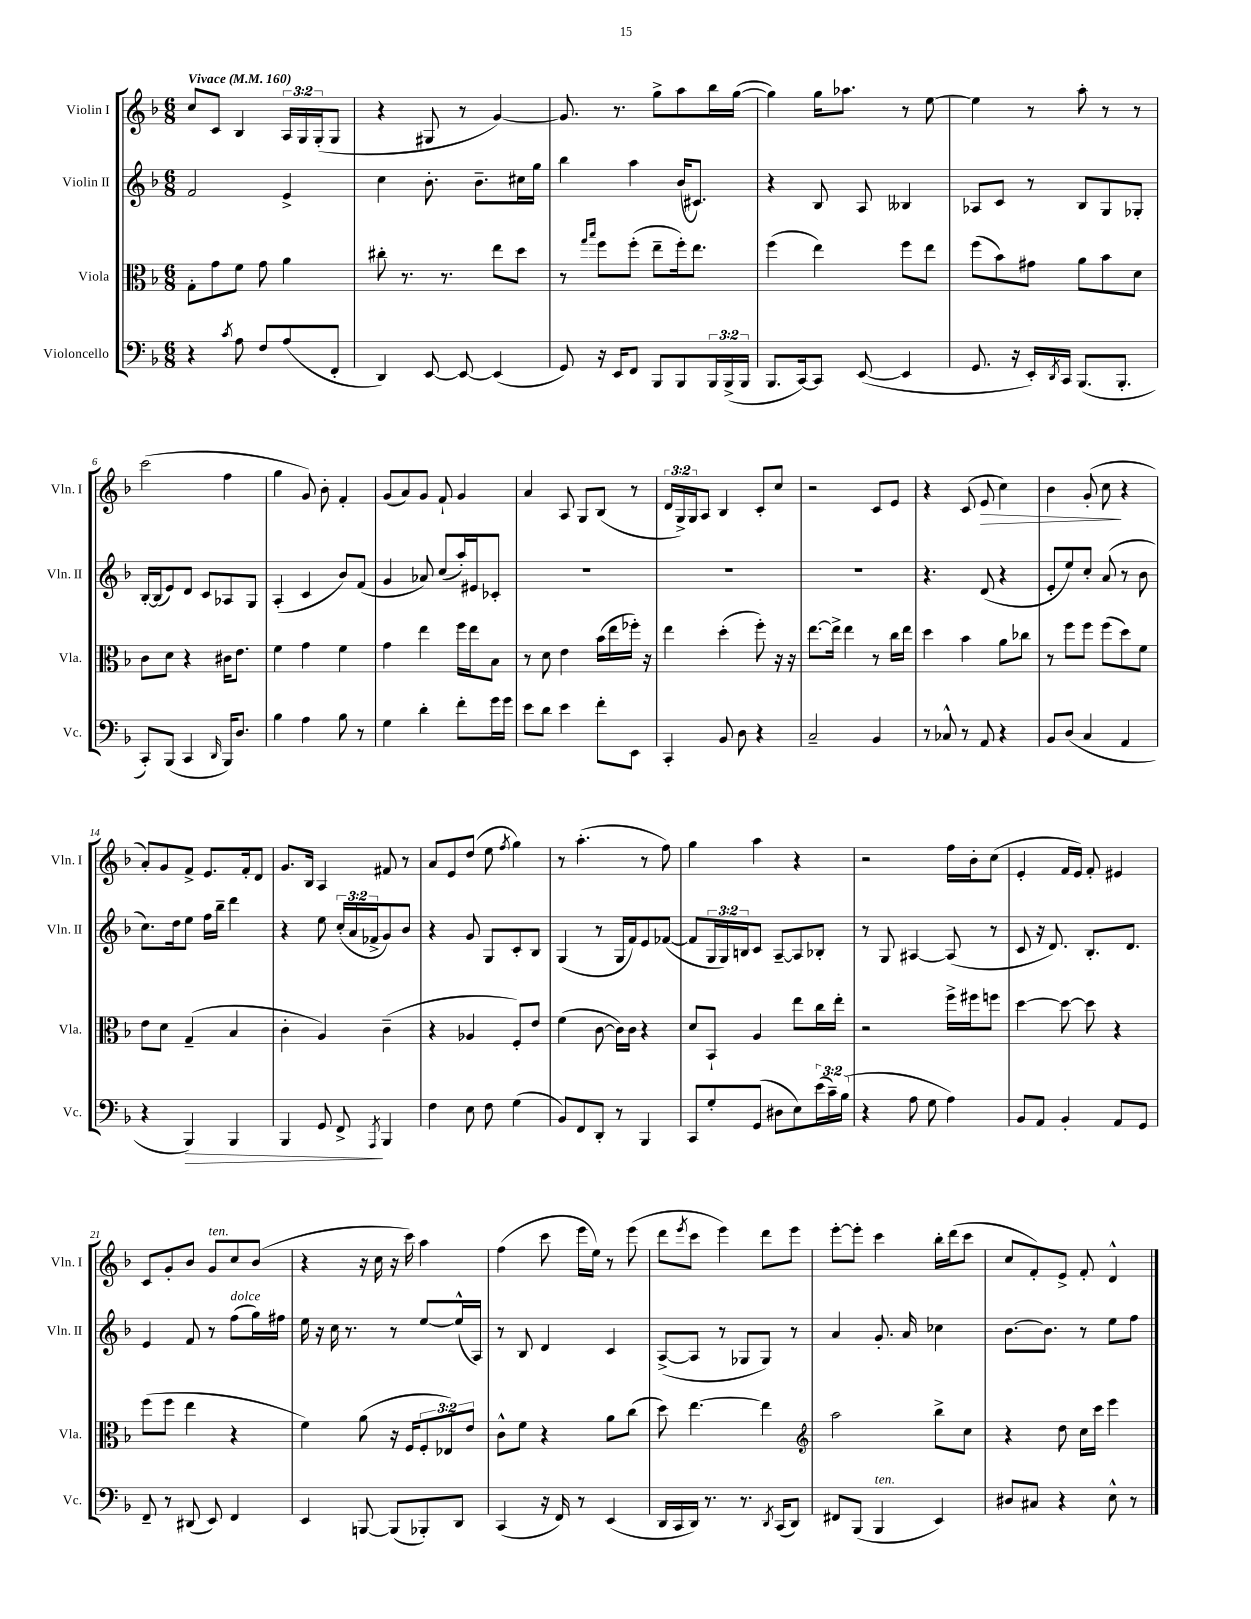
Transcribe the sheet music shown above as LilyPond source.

<<
\new StaffGroup <<
\new Staff = "s0" \with { instrumentName = "Violin I" shortInstrumentName = "Vln. I" } {
    \clef treble \key f \major \numericTimeSignature \time 6/8 \override Staff.TupletNumber.text = #tuplet-number::calc-fraction-text \tempo "Vivace" 4 = 160
    c''8 c'8 bes4 \tuplet 3/2 { a16 g16 g16-.( } g8 |
    r4 gis8 r8 g'4~) |
    g'8. r8. g''8-> a''8 bes''16 g''16~( |
    g''4) g''16 aes''8. r8 e''8~ |
    e''4 r8 a''8-. r8 r8 |
    c'''2( f''4 |
    g''4 g'8) bes'8-. f'4-. |
    g'8( a'8) g'8 f'8-! g'4 |
    a'4 a8 g8 bes8( r8 |
    \tuplet 3/2 { d'16 g16->) g16 } a8 bes4 c'8-. c''8 |
    r2 c'8 e'8 |
    r4 c'8( e'8\> c''4) |
    bes'4 g'8-.( c''8\! r4 |
    a'8-.) g'8 f'8-> e'8. f'16-. d'8 |
    g'8. bes16 a4 fis'8 r8 |
    a'8 e'8 d''8( e''8 \acciaccatura { f''8 } g''4) |
    r8 a''4.-.( r8 f''8) |
    g''4 a''4 r4 |
    r2 f''16 bes'16-. c''8( |
    e'4-. f'16 e'16) f'8-. eis'4 |
    c'8 g'8-. bes'8 g'8^\markup { \italic "ten." } c''8 bes'8( |
    r4 r16 c''16 r16 c'''16) a''4 |
    f''4( c'''8 e'''16 e''16) r8 e'''8( |
    d'''8 \acciaccatura { e'''8 } c'''8 e'''4) d'''8 e'''8 |
    e'''8~-. e'''8-. c'''4 bes''16-. d'''16( c'''8 |
    c''8 f'8-.) e'8-> f'8-. d'4-^ \bar "|." |
}
\new Staff = "s1" \with { instrumentName = "Violin II" shortInstrumentName = "Vln. II" } {
    \clef treble \key f \major \numericTimeSignature \time 6/8 \override Staff.TupletNumber.text = #tuplet-number::calc-fraction-text
    f'2 e'4-> |
    c''4 bes'8.-. bes'8.-- cis''16 g''16 |
    bes''4 a''4 bes'16( cis'8.) |
    r4 bes8 a8 beses4 |
    aes8 c'8 r8 bes8 g8 ges8-. |
    bes16~-. bes16( e'8) d'8 c'8 aes8 g8 |
    a4-.( c'4 bes'8) f'8( |
    g'4 aes'8) c''8( a''16-.) eis'16 ces'8-. |
    R2. |
    R2. |
    R2. |
    r4. d'8( r4 |
    e'8-. e''8) c''8-. a'8( r8 bes'8 |
    c''8.) d''16 e''8 f''16 bes''16-- d'''4 |
    r4 e''8 \tuplet 3/2 { c''16-.( a'16 fes'16-> } g'8) bes'8 |
    r4 g'8 g8 c'8-. bes8 |
    g4( r8 g16 f'16) e'8 fes'8~( |
    fes'8 \tuplet 3/2 { g16 g16) b16 } c'8 a8~-- a8 bes8-. |
    r8 g8 ais4~ ais8( r8 |
    c'8 r16 d'8.) bes8.-. d'8. |
    e'4 f'8 r8 f''8^\markup { \italic "dolce" }( g''16) fis''16 |
    e''16 r16 c''16 r8. r8 e''8~ e''16-^( a16) |
    r8 bes8 d'4 c'4 |
    a8~->( a8 r8 ges8 ges8) r8 |
    a'4 g'8.-. a'16 ces''4 |
    bes'8.~ bes'8. r8 e''8 f''8 \bar "|." |
}
\new Staff = "s2" \with { instrumentName = "Viola" shortInstrumentName = "Vla." } {
    \clef alto \key f \major \numericTimeSignature \time 6/8 \override Staff.TupletNumber.text = #tuplet-number::calc-fraction-text
    g8-. g'8 f'8 g'8 a'4 |
    cis''8-. r8. r8. e''8 d''8 |
    r8 \grace { g''16 bes''16 } f''8 f''8-.( e''8-- f''16-.) e''8. |
    f''4( e''4) f''8 e''8 |
    f''8( bes'8) gis'8 a'8 bes'8 d'8 |
    c'8 d'8 r4 cis'16 e'8. |
    f'4 g'4 f'4 |
    g'4 e''4 f''16 e''16 bes8 |
    r8 d'8 e'4 bes'16( e''16 fes''16-.) r16 |
    e''4 d''4-.( f''8-.) r16 r16 |
    e''8.~ e''16-> e''4 r8 c''16 e''16 |
    d''4 bes'4 a'8 ces''8 |
    r8 f''8 f''8 f''8( d''8) f'8 |
    e'8 d'8 g4--( bes4 |
    c'4-. a4) c'4--( |
    r4 aes4 f8-.) e'8 |
    f'4( c'8~ c'16) c'16 r4 |
    d'8 bes,8-! a4 e''8 c''16 e''16-. |
    r2 f''16-> fis''16 f''8 |
    d''4~ d''8~ d''8 r4 |
    f''8( f''8 e''4 r4 |
    f'4) a'8( r16 f16 \tuplet 3/2 { f8-. ees8) e'8 } |
    c'8-^ f'8 r4 a'8 c''8( |
    d''8) e''4.~ e''4 |
    \clef treble a''2 bes''8-> c''8 |
    r4 d''8 c''16 c'''16 e'''4 \bar "|." |
}
\new Staff = "s3" \with { instrumentName = "Violoncello" shortInstrumentName = "Vc." } {
    \clef bass \key f \major \numericTimeSignature \time 6/8 \override Staff.TupletNumber.text = #tuplet-number::calc-fraction-text
    r4 \acciaccatura { c'8 } a8 f8 a8( f,8-. |
    d,4) e,8~ e,8~ e,4( |
    g,8) r16 e,16 f,8 bes,,8 bes,,8 \tuplet 3/2 { bes,,16 bes,,16->( bes,,16 } |
    bes,,8. c,16~) c,8 e,8~( e,4 |
    g,8. r16 e,16-.) \acciaccatura { d,8 } c,16 bes,,8.( bes,,8.-. |
    c,8-.) bes,,8( c,4 \grace { d,16 } bes,,16) d8. |
    bes4 a4 bes8 r8 |
    g4 d'4-. f'8-. g'16 g'16 |
    e'8 d'8 e'4 f'8-. e,8 |
    c,4-. bes,8 d8 r4 |
    c2-- bes,4 |
    r8 ces8-^ r8 a,8 r4 |
    bes,8 d8( c4 a,4 |
    r4 bes,,4\>) bes,,4 |
    bes,,4 g,8 f,8->\! \acciaccatura { a,,8 } bes,,4 |
    f4 e8 f8 g4( |
    bes,8) f,8 d,8-. r8 bes,,4 |
    c,8 g8-. g,8( dis8 e8) \tuplet 3/2 { e'16( c'16--) bes16( } |
    r4 a8 g8 a4) |
    bes,8 a,8 bes,4-. a,8 g,8 |
    f,8-- r8 dis,8( e,8) f,4 |
    e,4 b,,8~ b,,8( bes,,8-.) d,8 |
    c,4( r16 f,16) r8 e,4( |
    d,16 c,16 d,16) r8. r8. \acciaccatura { d,8 } c,16( d,8) |
    fis,8 bes,,8( bes,,4^\markup { \italic "ten." } e,4) |
    dis8 cis8 r4 e8-^ r8 \bar "|." |
}
>>
>>
